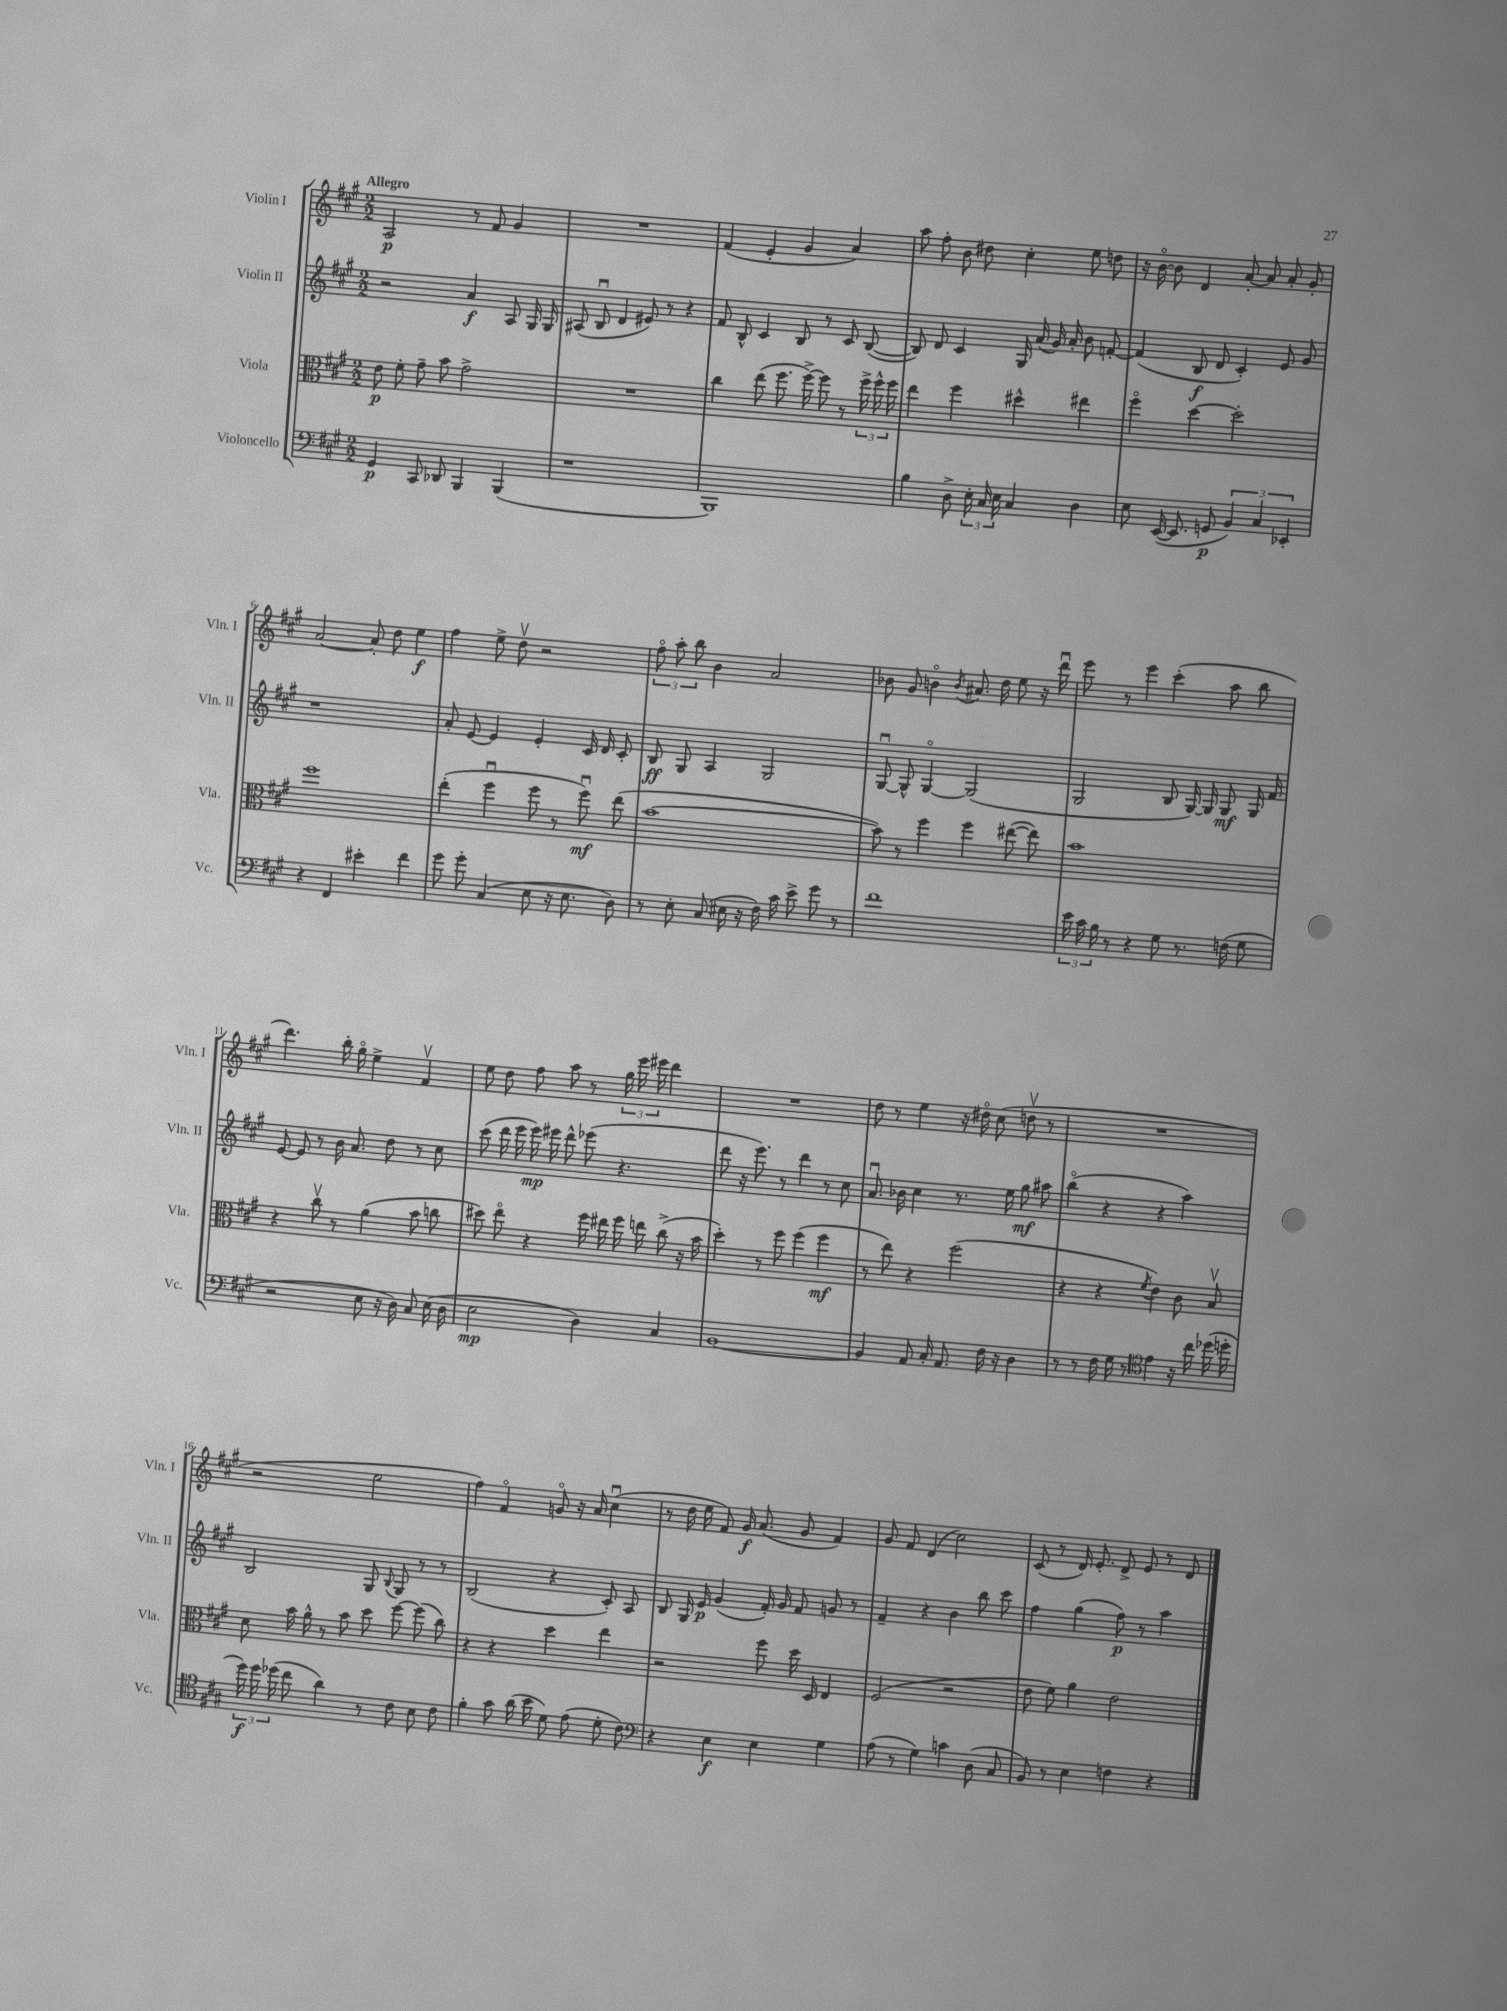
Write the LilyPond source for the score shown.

<<
\new StaffGroup <<
\new Staff = "s0" \with { instrumentName = "Violin I" shortInstrumentName = "Vln. I" } {
    \clef treble \key a \major \numericTimeSignature \time 2/2 \tempo "Allegro"
    \autoBeamOff a2\p r8 fis'8 gis'4 |
    R1 |
    fis'4( e'4-. gis'4 a'4) |
    a''8 fis''8-. b'8 dis''8 cis''4-. e''8 d''8 |
    r16 b'16~\flageolet b'8 d'4 a'8~-. a'8 a'8-. gis'8-. |
    a'2~ a'8-. d''8 e''4\f |
    fis''4 e''8-> d''8\upbow r2 |
    \tuplet 3/2 { fis''8\flageolet a''8-. b''8 } b'4 a'2 |
    bes'8 gis'8 b'4\flageolet \acciaccatura { b'8 } ais'8. d''16 e''8 r16 d'''16\downbow |
    e'''8 r8 e'''4 cis'''4-.( a''8 b''8 |
    d'''4.) b''16-. gis''16\flageolet e''4-> fis'4\upbow |
    e''8 d''8 fis''8 a''8 r8 \tuplet 3/2 { gis''16 e'''16 eis'''16 } d'''4 |
    R1 |
    d''8 r8 e''4 r16 dis''16\flageolet cis''8( d''8\upbow r8 |
    R1 |
    r2 e''2 |
    fis''4) fis'4\flageolet g'8\flageolet r16 a'16 cis''4\downbow( |
    r8 d''16 e''16 fis'8) gis'16\f a'8.( gis'8 fis'4) |
    gis'8 fis'8 d'4( cis''2) |
    cis'8( r8 d'16) e'8.-. d'8-> e'8 r8 d'8 \bar "|." |
}
\new Staff = "s1" \with { instrumentName = "Violin II" shortInstrumentName = "Vln. II" } {
    \clef treble \key a \major \numericTimeSignature \time 2/2
    \autoBeamOff r2 a'4\f a8 gis16 gis16 |
    ais8( b8\downbow d'4 eis'8) r8 r4 |
    fis'8 b8-^ cis'4 b8 r8 cis'8 b8~( |
    b8) d'8 cis'4 gis16 a'16( gis'16) a'16-. b'8 f'8~-. |
    f'4( b8\f d'8 cis'4-.) e'8 gis'8 |
    r1 |
    a'8-. e'8~ e'4 e'4-. cis'16 d'16 cis'8-. |
    b8\ff gis8 a4 gis2 |
    gis8~\downbow gis8-^ gis4~\flageolet gis2( |
    gis2 b8 gis16~) gis16 gis8\mf gis16 fis'16 |
    e'8~ e'8 r8 b'16 a'8. d''8 r8 cis''8 |
    cis'''8( d'''16 e'''16 e'''16\mp) eis'''16 d'''8-^ ees'''8( r4. |
    d'''8 r16 e'''8.) r8 d'''4 r8 cis''8 |
    a'8.\downbow bes'16 cis''4 r8. e''16 gis''8\mf ais''8 |
    b''4\flageolet( r4 r4 a''4) |
    b2 gis8 \appoggiatura { b8 } gis8 r8 r8 |
    b2( r4 cis'8-.) a8 |
    b8 gis16 e'16\p gis'4( fis'16-.) gis'16 fis'8 g'8 r8 |
    fis'4-- r4 b'4 b''8 cis'''8 |
    fis''4 gis''4( fis''8\p) r8 a''4 \bar "|." |
}
\new Staff = "s2" \with { instrumentName = "Viola" shortInstrumentName = "Vla." } {
    \clef alto \key a \major \numericTimeSignature \time 2/2
    \autoBeamOff e'8\p fis'8-. gis'8-- b'8 gis'2-> |
    R1 |
    cis''4 e''8( fis''8. fis''16~->) fis''8 r8 \tuplet 3/2 { fis''16-> fis''16-^ fis''16 } |
    e''4 fis''4 dis''4-^ eis''4 |
    fis''4\flageolet d''4~ d''2-. |
    fis''1 |
    e''4-.( fis''4\downbow fis''8 r8 fis''8\downbow\mf) e''8( |
    b'1~ |
    b'8) r8 fis''4 fis''4 eis''8~( eis''8) |
    b'1 |
    r4 cis''8\upbow r8 a'4( b'8 c''8 |
    dis''8) e''8\flageolet r4 fis''16 eis''16 fis''16 e''16 cis''8->( r16 b'16 |
    d''4-.) r8 fis''8 fis''4( fis''4\mf |
    r8 e''8) r4 fis''2( |
    r4 r4 \acciaccatura { fis'8 } e'4) cis'8 b8\upbow |
    d'8 b'16 a'16-^ r8 b'8 d''8 fis''8~ fis''8( cis''8) |
    r4 r4 d''4 e''4 |
    r2 fis''8 d''16 d16 e4 |
    fis2( r2 |
    e'8 fis'8) a'4 e'2 \bar "|." |
}
\new Staff = "s3" \with { instrumentName = "Violoncello" shortInstrumentName = "Vc." } {
    \clef bass \key a \major \numericTimeSignature \time 2/2
    \autoBeamOff gis,4\p cis,8 des,8 b,,4 b,,4( |
    r1 |
    b,,1) |
    b4 d8-> \tuplet 3/2 { e16-. cis16 e16 } cis4 d4 |
    e8 e,16~( e,8. g,8\p \tuplet 3/2 { b,4) cis4 ees,4-. } |
    r4 fis,4 eis'4-. fis'4 |
    gis'8 gis'8-. cis4( e8 r16 e8. d8) |
    r8 e8-. cis8( eis16 r16 fis16) cis'16 e'8-> gis'8 r8 |
    fis'1 |
    \tuplet 3/2 { e'16 cis'16 b16 } r8 r4 gis8 r8. f16( gis8 |
    r2 e8 r16 d16) cis8 e16( d16 |
    e2\mp d4) cis4 |
    b,1~ |
    b,4 a,8 cis16-. a,8. fis16 r16 d4 |
    r8 r8 fis16 gis16 r8 \clef tenor e'4 r16 cis''16 des''16( d''16-. |
    \tuplet 3/2 { d''16\f) d''16 des''16( } cis''8 a'4) r8 cis'8 b8 cis'8 |
    fis'4-. gis'8 a'16( b'16 d'8) e'8( d'8-. cis'8) |
    \clef bass r4 e4\f e4 gis4 |
    a8( r8 gis4) c'4 d8( cis8 |
    b,8) r8 e4 f4 r4 \bar "|." |
}
>>
>>
